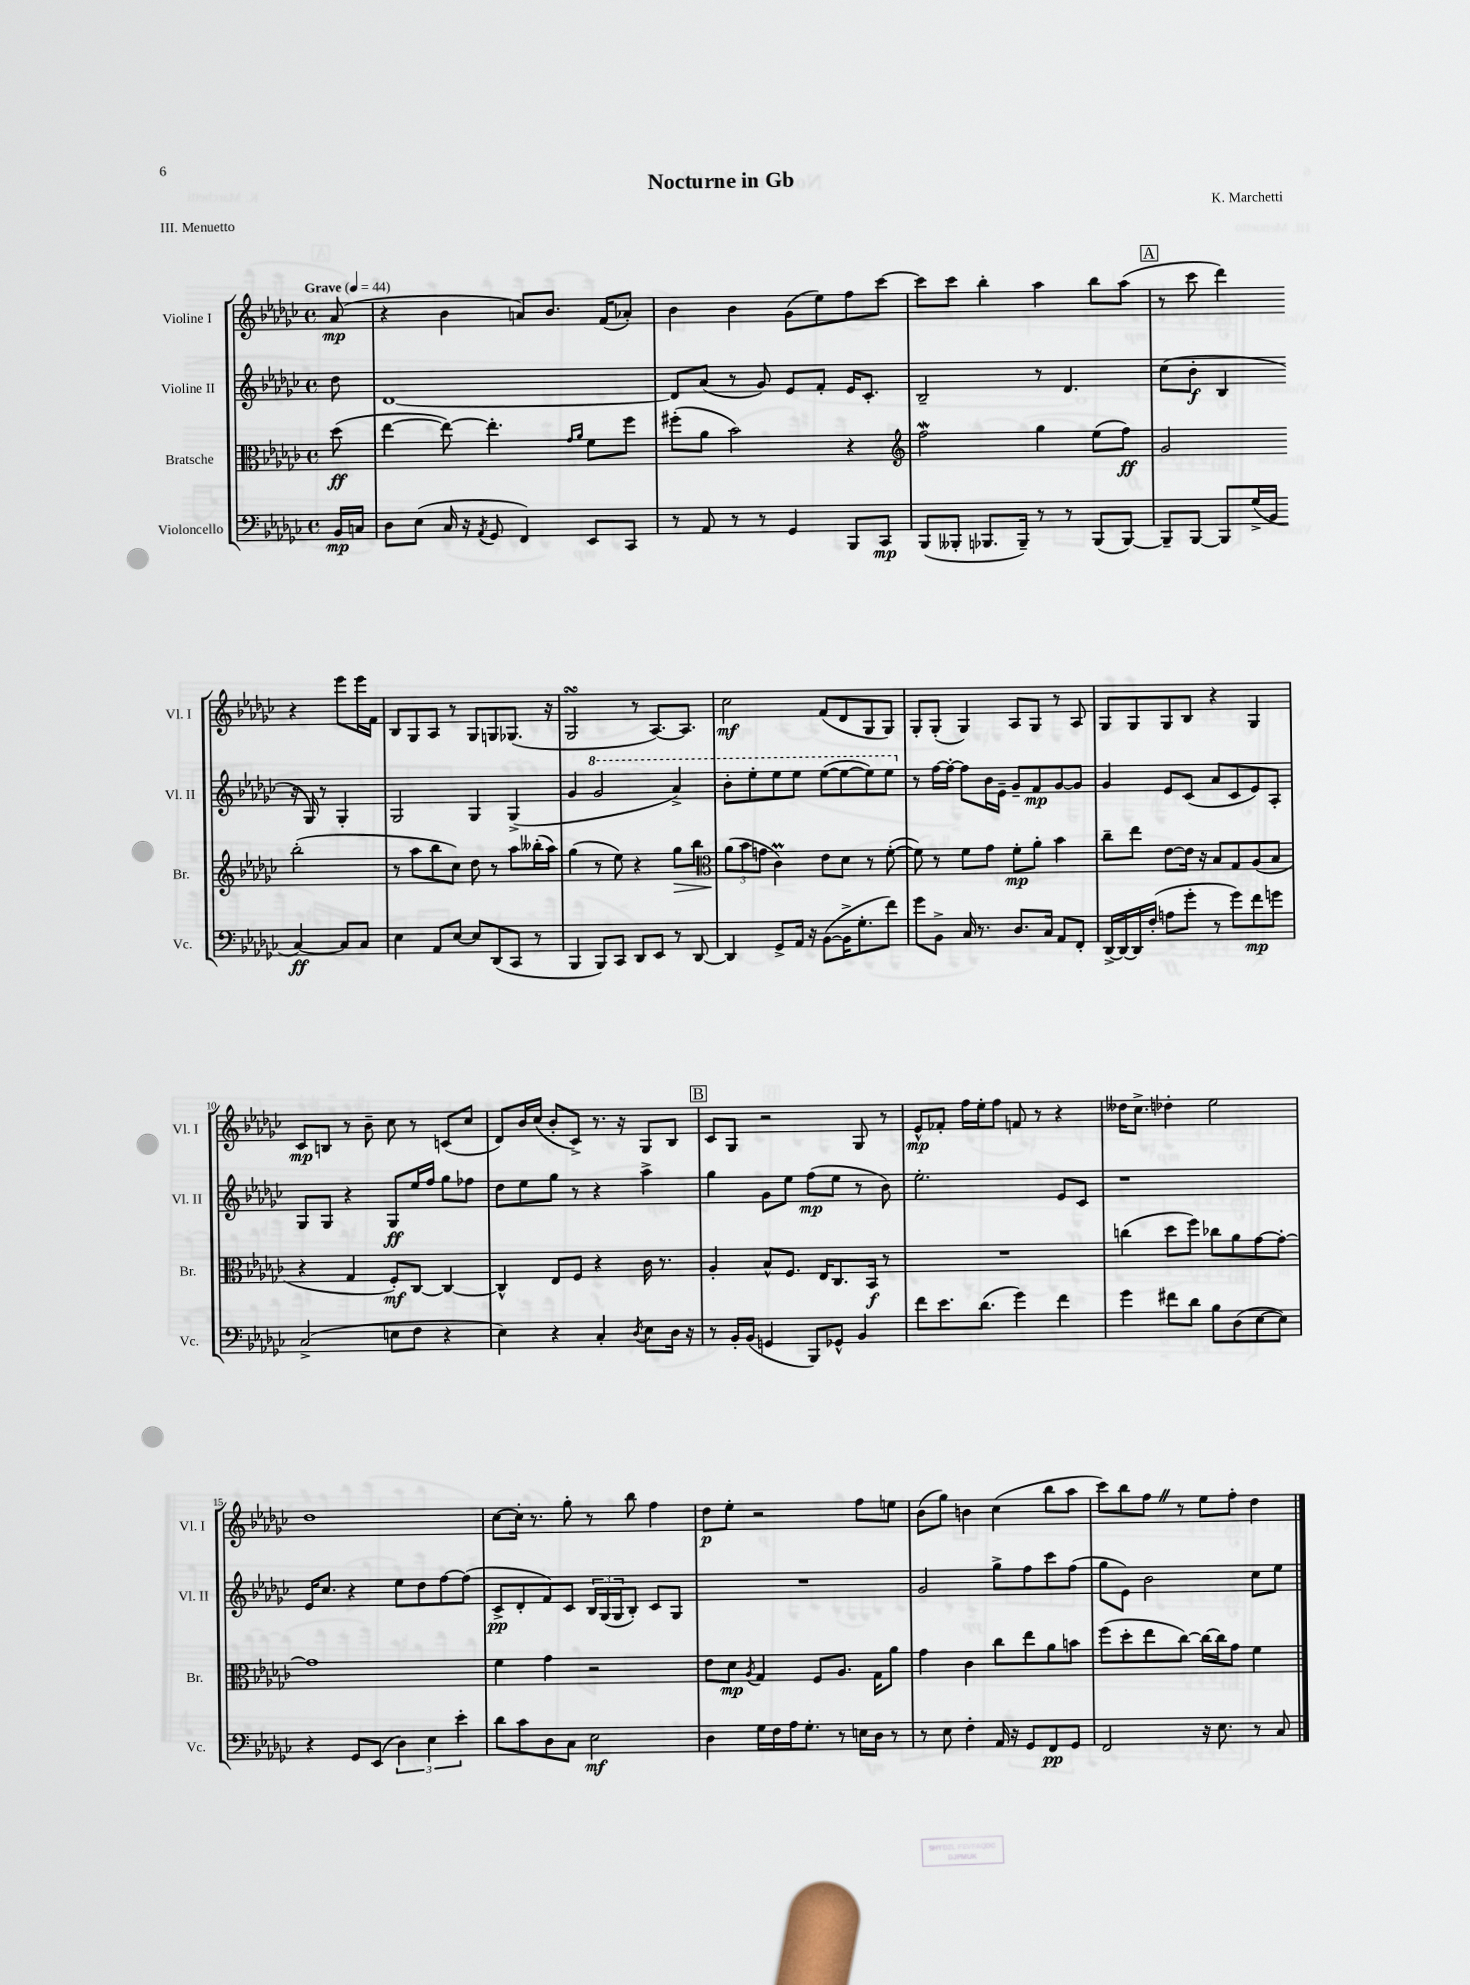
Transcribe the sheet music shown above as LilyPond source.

\header { title = "Nocturne in Gb" composer = "K. Marchetti" piece = "III. Menuetto" }
<<
\new StaffGroup <<
\new Staff = "s0" \with { instrumentName = "Violine I" shortInstrumentName = "Vl. I" } {
    \clef treble \key ges \major \defaultTimeSignature \time 4/4 \partial 8 \tempo "Grave" 4 = 44
    aes'8\mp( |
    r4 bes'4 a'8) bes'8. f'16( aes'8-.) |
    bes'4 bes'4 ges'8( ees''8) f''8 ces'''8~ |
    ces'''8 ces'''8 bes''4-. aes''4 bes''8 aes''8( |
    \mark \markup { \box "A" } r8 ces'''8 des'''4) r4 ees'''8 ees'''16 f'16 |
    bes8 ges8 aes8 r8 ges8 g8 ges8.( r16 |
    ges2\turn r8 aes8.~) aes8. |
    ces''2\mf f'8( des'8 ges8 ges8) |
    ges8-. ges8-.( ges4) aes8 ges8 r8 aes8 |
    ges8 ges8 ges8 bes8 r4 ges4 |
    ces'8\mp b8 r8 bes'8-- ces''8 r8 c'8( ces''8 |
    des'8) bes'16 ces''16( bes'8-. ces'8->) r8. r16 ges8 bes8 |
    \mark \markup { \box "B" } ces'8 ges8 r2 ges8 r8 |
    ees'8-^\mp fes'8-. f''16 ees''16-. f''8 f'8 r8 r4 |
    deses''16 ces''8.-> des''4-. ees''2 |
    des''1 |
    ces''8~ ces''16-. r8. ges''8-. r8 bes''8 f''4 |
    des''8\p ees''8-. r2 f''8 e''8 |
    bes'8( ges''8) b'4 ces''4( bes''8 aes''8 |
    ces'''8) bes''8 f''8 \once \override BreathingSign.text = \markup { \musicglyph "scripts.caesura.straight" } \breathe r8 ees''8 f''8-. des''4 \bar "|." |
}
\new Staff = "s1" \with { instrumentName = "Violine II" shortInstrumentName = "Vl. II" } {
    \clef treble \key ges \major \defaultTimeSignature \time 4/4 \partial 8
    des''8 |
    des'1~ |
    des'8 aes'8( r8 ges'8) ees'8 f'8-. ees'16 ces'8.-. |
    bes2-- r8 des'4. |
    \mark \markup { \box "A" } ces''8( bes'8-.\f bes4 r16 ges16) r8 ges4-. |
    ges2 ges4 ges4->( |
    ges'4 \ottava #1 ges''2 aes''4->) |
    bes''8-. ees'''8-. ees'''8 ees'''8 ees'''8~( ees'''8~ ees'''8) ees'''8 \ottava #0 |
    r8 f''16~ f''16~-. f''8 bes'16 ees'16-- ges'8-- f'8\mp ges'8~ ges'8 |
    ges'4 ees'8 ces'8( aes'8 ces'8 ees'8) aes8-. |
    ges8 ges8 r4 ges8\ff ees''16 f''16 ges''8 fes''8 |
    des''8 ees''8 ges''8 r8 r4 aes''4-> |
    \mark \markup { \box "B" } ges''4 ges'8 ees''8 f''8\mp( ees''8 r8 bes'8) |
    ees''2.-. ees'8 ces'8 |
    r1 |
    ees'16 ces''8. r4 ees''8 des''8 f''8~ f''8( |
    ces'8->\pp des'8-. f'8) ces'8 \tuplet 3/2 { bes16 ges16( ges16 } bes8-.) ces'8 ges8 |
    R1 |
    ges'2 ges''8-> f''8 ces'''8 f''8( |
    ges''8 ees'8) bes'2 ces''8 ees''8 \bar "|." |
}
\new Staff = "s2" \with { instrumentName = "Bratsche" shortInstrumentName = "Br." } {
    \clef alto \key ges \major \defaultTimeSignature \time 4/4 \partial 8
    des''8\ff( |
    ees''4~ ees''8~) ees''4.-. \grace { ges'16 aes'16 } f'8 f''8 |
    fis''8-.( aes'8 bes'2) r4 |
    \clef treble f''2\mordent ges''4 ees''8( f''8\ff) |
    \mark \markup { \box "A" } ges'2 bes''2-.( |
    r8 aes''8 bes''8 ces''8) des''8 r8 aes''8 beses''16-.( aes''16) |
    ges''4( r8 ees''8) r4 ges''8\> bes''8 |
    \clef alto \tuplet 3/2 { aes'8\!( bes'8 g'8 } ces'4\prall) ees'8 des'8 r8 f'8~-.( |
    f'8) r8 f'8 ges'8 f'8-.\mp aes'8-. bes'4 |
    ces''8-- ees''8 ees'8~ ees'16 r16 bes8 ges8 aes8( bes8 |
    r4 ges4 f8-.\mf) ces8~ ces4~ |
    ces4-^ ees8 f8 r4 ces'16 r8. |
    \mark \markup { \box "B" } aes4-. bes8-^ f8. ees16 ces8. bes,16\f r8 |
    R1 |
    c''4( des''8 f''8) ces''8 aes'8 ges'8~ ges'8~-. |
    ges'1 |
    f'4 ges'4 r2 |
    ees'8 des'8\mp \acciaccatura { aes8 } ges4 f8 aes8. ges16 aes'8 |
    ges'4 ces'4 ces''8 ees''8 aes'8 b'8 |
    f''8( des''8-. ees''8 ces''8~) ces''16~ ces''16 ges'8 f'4 \bar "|." |
}
\new Staff = "s3" \with { instrumentName = "Violoncello" shortInstrumentName = "Vc." } {
    \clef bass \key ges \major \defaultTimeSignature \time 4/4 \partial 8
    bes,16\mp c16 |
    des8 ees8( ces16 r16 \acciaccatura { aes,8 } ges,8 f,4) ees,8 ces,8 |
    r8 aes,8 r8 r8 ges,4 bes,,8 ces,8\mp |
    bes,,8( beses,,8-. bes,,8. bes,,16--) r8 r8 bes,,8( bes,,8~) |
    \mark \markup { \box "A" } bes,,8-- bes,,8~ bes,,8 ges16->( bes,16 ces4~\ff) ces8 ces8 |
    ees4 aes,8 ees8~ ees8 des,8( ces,8 r8 |
    bes,,4 bes,,8) ces,8 des,8 ees,8 r8 des,8~ |
    des,4 ges,8-> aes,16 r16 bes,8~( bes,16-> ges8.-. f'8) |
    ges'8 bes,8-> ces16 r8. des8. ces16 aes,8 f,8-. |
    des,16~-> des,16~ des,16 f16-.( a8 ges'8-. r8 ges'8) f'8\mp g'8 |
    ces2->( e8 f8 r4 |
    ees4) r4 ces4-. \acciaccatura { des8 } ees8 des16 r16 |
    \mark \markup { \box "B" } r8 bes,16-. bes,16( g,4 bes,,8) ges,8-^ bes,4 |
    f'8 ees'8. des'8.( ges'4) f'4 |
    ges'4 fis'8 des'8 bes8 des8( ees8~ ees8) |
    r4 ges,8 ees,8( \tuplet 3/2 { des4) ees4 ees'4-. } |
    des'8 ces'8 des8 ces8 ees2\mf |
    des4 ges16 f16 aes16 ges8.-. r8 e16 des16 r8 |
    r8 ees8 f4-. aes,16 r16 ges,8 f,8\pp ges,8 |
    f,2 r16 ees8. r8 ces8 \bar "|." |
}
>>
>>
